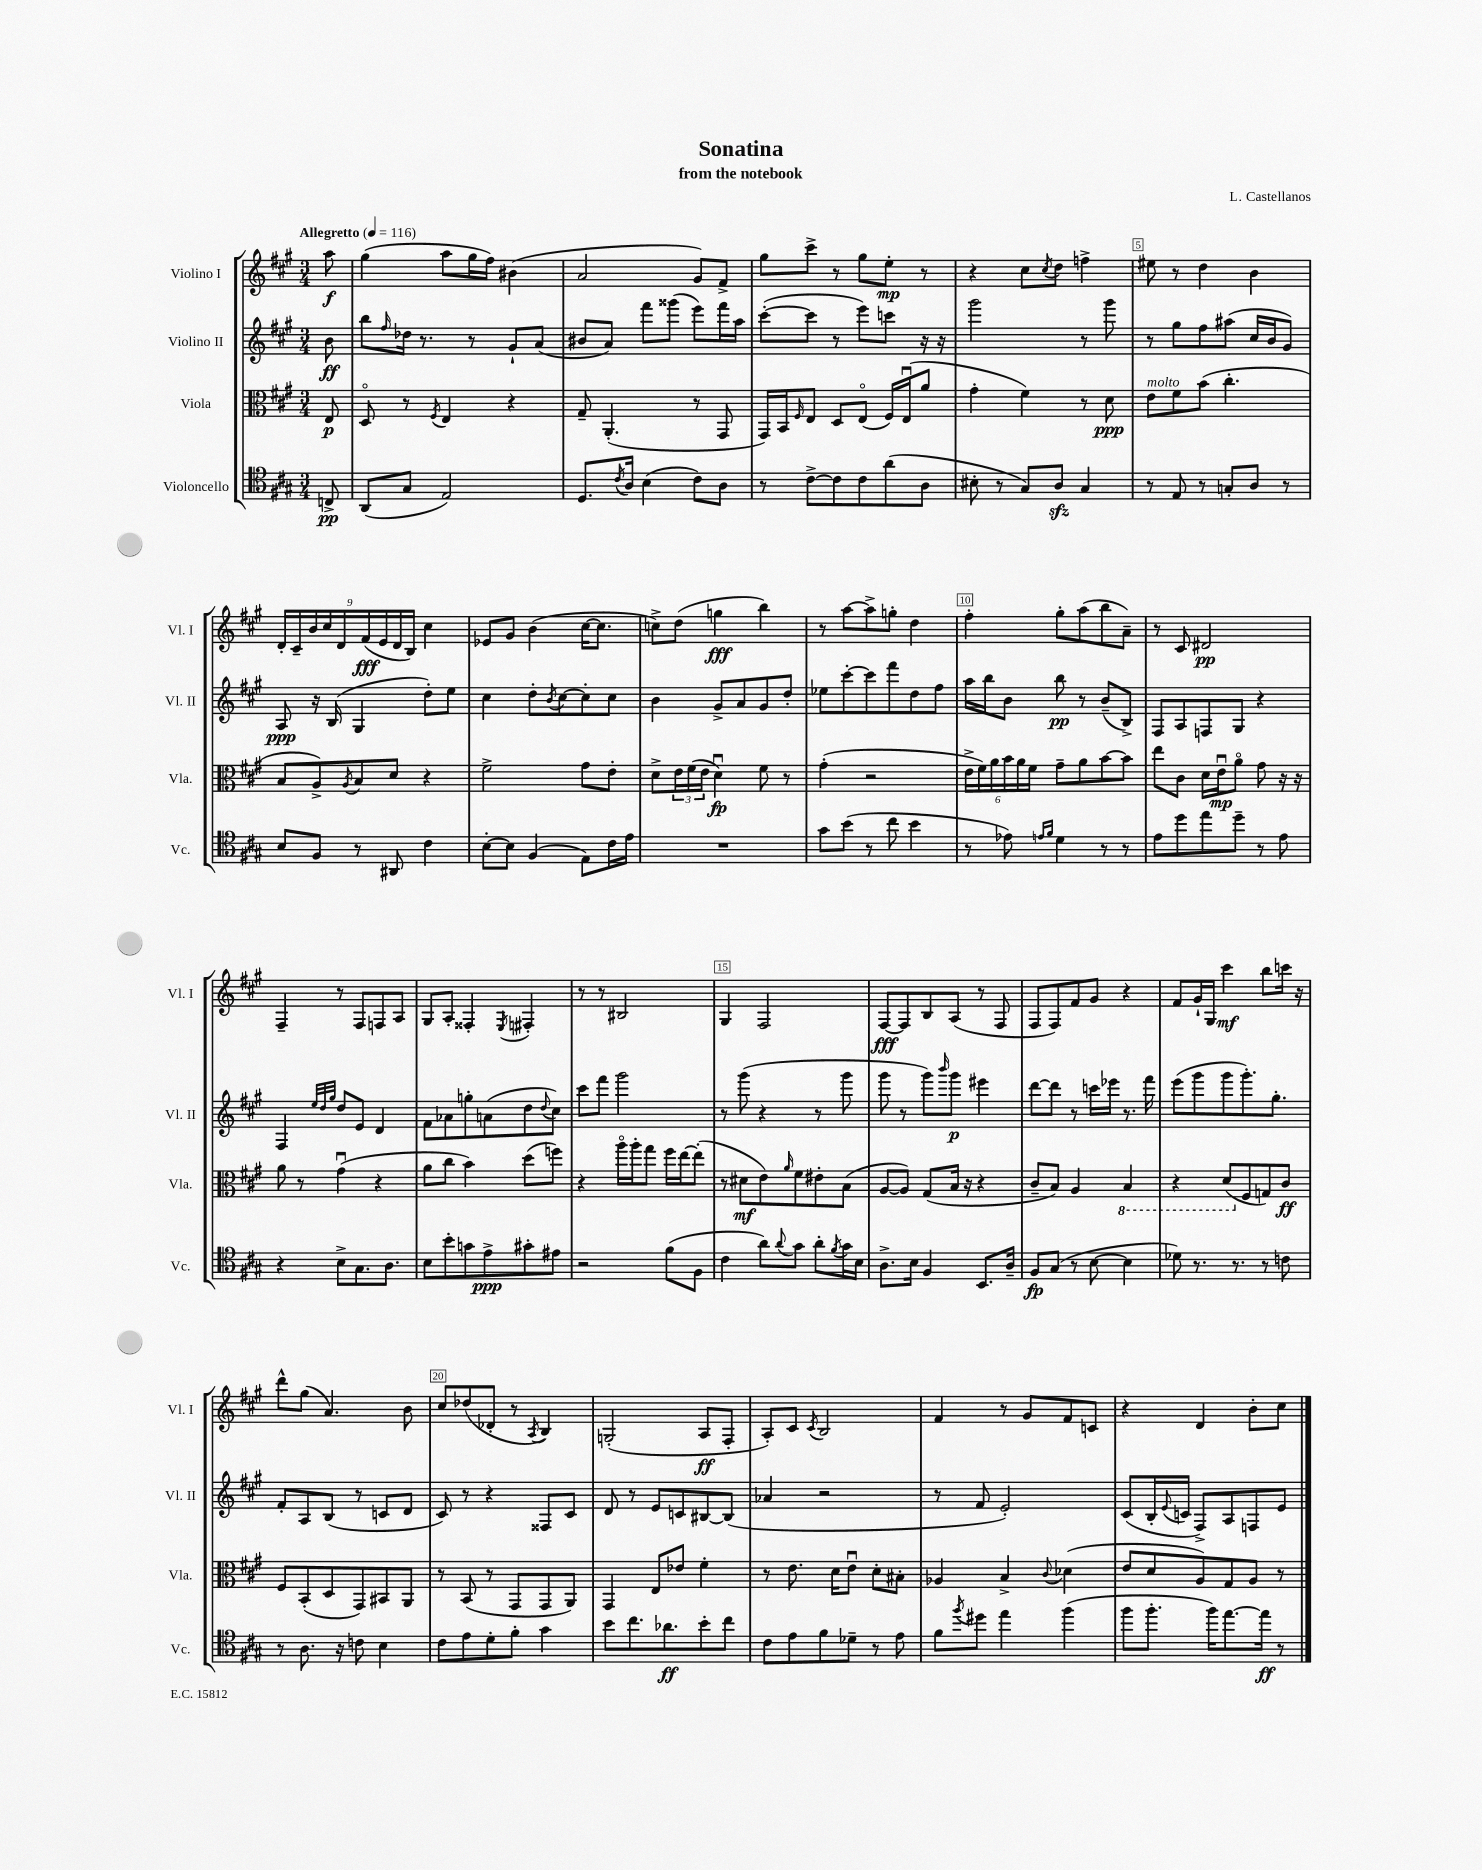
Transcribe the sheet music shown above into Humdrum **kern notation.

**kern	**kern	**kern	**kern
*staff4	*staff3	*staff2	*staff1
*clefC4	*clefC3	*clefG2	*clefG2
*k[f#c#g#]	*k[f#c#g#]	*k[f#c#g#]	*k[f#c#g#]
*M3/4	*M3/4	*M3/4	*M3/4
*MM116	*MM116	*MM116	*MM116
8C^/	8E/	8b\	8aa\
=	=	=	=
(8AA/L	8Do/	8bb\L	(4gg#\
.	.	16qqff#/	.
8G#/J	8r	16dd-\Jk	.
.	.	8.r	.
.	8qF#/	.	.
2E/)	4E/	.	8aa\L
.	.	8r	16gg#\L
.	.	.	16ff#\JJ)
.	4r	8g#`/L	(4b#\
.	.	(8a/J	.
=	=	=	=
8.D/L	8G#~/	8b#/L	2a/
.	(4.AA'/	8a/J)	.
8qc#/	.	.	.
16A/Jk	.	.	.
(4B\	.	8fff#\L	.
.	.	(8ggg##\J	.
8c#\L)	8r	8eee\L)	8g#/L)
8A\J	8GG#/	16fff#\L	8f#^/J
.	.	16aa\JJ	.
=	=	=	=
8r	16GG#/LL)	([8ccc#'\L	8gg#\L
.	16BB/J	.	.
.	16qqF#/	.	.
[8c#^\L	8E/J	8ccc#\]J	8ccc#^\J
8c#\]	8D/L	8r	8r
8c#\	(8Eo/J	8eee\L)	8gg#\L
(8a\	16F#/LL)	8ccc\J	8ee'\J
.	(16Eu/J	.	.
8A\J	8a/J	16r	8r
.	.	16r	.
=	=	=	=
8B#'\	4g#'\	2ggg#\	4r
8r	.	.	.
8G#/L)	4f#\)	.	8cc#\L
.	.	.	8qcc#/
8A/J	.	.	8dd\J
4G#/	8r	8r	4ff^\
.	8d\	8ggg#\	.
=	=	=	=
8r	8e\L	8r	8ee#\
8E/	8f#\	8gg#\L	8r
8r	(8b\J	8ff#\	4dd\
8G'/L	4.cc#'\	(8aa#\J	.
8A/J	.	16cc#/LL	4b\
.	.	16b/J	.
8r	.	8g#/J)	.
=	=	=	=
8B/L	8B/L	8A/	18d'/LL
.	.	.	18c#~/
.	.	.	18b/
8F#/J	8A^/)	16r	.
.	.	.	18cc#/
.	.	(16B/	.
.	.	.	18d/
.	8qA/	.	.
8r	8B/	4G#/	.
.	.	.	(18f#/
.	.	.	18e/
8AA#/	8d/J	.	.
.	.	.	18d/
.	.	.	18B/JJ)
4c#\	4r	8dd'\L)	4cc#\
.	.	8ee\J	.
=	=	=	=
[8B'\L	2f#^\	4cc#\	8e-/L
8B\]J	.	.	8g#/J
(4F#/	.	8dd'\L	(4b\
.	.	8qb/	.
.	.	[8cc#\	.
8E\L)	8g#\L	8cc#'\]	[16cc#\LK
.	.	.	8.cc#\]J
16c#\L	8e'\J	8cc#\J	.
16e\JJ	.	.	.
=	=	=	=
2.r	8d^\L	4b\	8cc^\L)
.	24e\L	.	(8dd\J
.	(24f#\	.	.
.	24e\JJ	.	.
.	4du\)	8g#^/L	4gg\
.	.	8a/	.
.	8f#\	8g#/	4bb\)
.	8r	8dd'/J	.
=	=	=	=
8g#\L	(4g#'\	8ee-\L	8r
(8b\J	.	[8ccc#'\	[8aa\L
8r	2r	8ccc#\]	8aa^\]
8cc#\	.	8fff#\	8gg'\J
4b\	.	8dd\	4dd\
.	.	8ff#\J	.
=	=	=	=
8r	24e^\LL	16aa\LL	4ff#'\
.	24f#\)	.	.
.	.	16bb\J	.
.	24a\	.	.
8e-\)	24b\	8b\J	.
.	24a\	.	.
.	24f#\JJ	.	.
16qqe/LL	.	.	.
16qqf#/JJ	.	.	.
4d\	8g#~\L	8bb\	8gg#'\L
.	8a\	8r	(8aa\
8r	[8b\	(8b~/L	8bb\
8r	8b\]J	8B^/J)	8a~\J)
=	=	=	=
8e\L	8ee\L	8F#/L	8r
8dd\	8c#\J	8A/	8c#/
8ee\	16d\LL	8F/	2d#/
.	16eu\J	.	.
8dd~\J	8ao\J	8G#/J	.
8r	8g#\	4r	.
8e\	16r	.	.
.	16r	.	.
=	=	=	=
4r	8a\	4F#/	4F#~/
.	8r	.	.
.	.	32qqee/LLL	.
.	.	32qqdd/	.
.	.	32qqgg#/JJJ	.
8B^\L	(4g#u\	8dd/L	8r
8.G#\	.	8e/J	8F#/L
.	4r	4d/	8F/
8.A\J	.	.	.
.	.	.	8A/J
=	=	=	=
8B\L	8a\L	8f#\L	8G#/L
8b'\	8cc#\J	8a-\	8A'/J
8g\	4b\)	8gg'\	4F##'/
8e^\	.	(8a\	.
.	.	.	8qE/
8g#'\	(8dd\L	8dd\	4F#'/
.	.	8qqdd/	.
8e#\J	8ff\J)	8cc#\J)	.
=	=	=	=
2r	4r	8ccc#\L	8r
.	.	8fff#\J	8r
.	16aao\LL	2ggg#\	2B#/
.	16aa'\J	.	.
.	8gg#\J	.	.
(8f#\L	16ff#\LL	.	.
.	[16ee\J	.	.
8F#\J	(8ee'\]J	.	.
=	=	=	=
4c#\	8r	8r	4G#/
.	8d#\L	(8ggg#\	.
8a\L)	8e\)	4r	2F#/
8qqa/	16qqa/	.	.
8g#\J	8f#\	.	.
8a'\L	8e#'\	8r	.
8qf#/	.	.	.
16g#\L	(8B\J	8ggg#\	.
16B\JJ	.	.	.
=	=	=	=
8.A^\L	[8A/L	8ggg#\	[8F#/L
.	8A/]J)	8r	8F#/]
16B\Jk	.	.	.
4F#/	(8G#/L	8ggg#\L)	8B/
.	.	16qqbbb/	.
.	16B/Jk	8ggg#\J	(8A/J
.	16r	.	.
8.BB/L	4r	4eee#\	8r
.	.	.	8F#/
16A~/Jk	.	.	.
=	=	=	=
8F#/L	8c#~/L	[8ddd\L	8F#/L
(8G#/J	8B/J)	8ddd\]J	8F#/)
8r	4A/	8r	8f#/
[8B\	.	16ccc\LL	8g#/J
.	.	16eee-\JJ	.
4B\]	4BB/	8.r	4r
.	.	16fff#\	.
=	=	=	=
8d-\)	4r	(8eee\L	8f#/L
8.r	.	8ggg#\	16g#`/L
.	.	.	16G#/JJ
.	(8D/L	8ggg#\	4ccc#\
8.r	.	.	.
.	8F#/	8.ggg#'\)	.
8r	8G/)	.	8bb\L
.	.	8.gg#'\J	.
8c\	8c#/J	.	16ccc\Jk
.	.	.	16r
=	=	=	=
8r	8F#/L	8f#'/L	8ddd^^\L
8.A\	(8BB'/	8A/	(8gg#\J
.	8D/	(8B/J	4.a/)
16r	.	.	.
8c\	8GG#/)	8r	.
4B\	8BB#/	8c/L	.
.	8AA/J	8d/J	8b\
=	=	=	=
8c#\L	8r	8c#/)	8cc#/L
8e\	(8BB/	8r	(8dd-/
8d'\	8r	4r	8d-'/J
8f#'\J	8GG#/L	.	8r
.	.	.	8qA/
4g#\	8GG#/	8F##/L	4B/)
.	8AA/J)	8c#/J	.
=	=	=	=
8b\L	4GG#/	8d/	(2G'/
8.cc#\	.	8r	.
.	8E/L	8e/L	.
8.a-\	.	.	.
.	8e-/J	8c/	.
8b'\	4f#'\	[8B#/	8A/L
8cc#\J	.	(8B#/]J	8F#'/J
=	=	=	=
8c#\L	8r	4a-/	8A'/L)
8e\	8.e\	.	8c#/J
.	.	.	8qc#/
8f#\	.	2r	2B/
.	16d\LK	.	.
8d-~\J	8eu\J	.	.
8r	8d'\L	.	.
8e\	8B#'\J	.	.
=	=	=	=
8f#\L	4A-/	8r	4f#/
8qff#/	.	.	.
8dd#\J	.	8f#/	.
4ee\	4B^/	2e'/)	8r
.	.	.	8g#/L
.	8qqc#/	.	.
(4ff#\	(4d-\	.	8f#/
.	.	.	8c/J
=	=	=	=
8ff#\L	8e/L	(8c#/L	4r
8.ff#'\J	8d/	16B'/L	.
.	.	8qqe/	.
.	.	16c/JJ	.
.	8A/)	8F#^/L)	4d/
16ff#\LK)	.	.	.
[8.ee\	8G#/	8A/	.
.	8A/J	8F/	8b'\L
16ee\]Jk	.	.	.
8r	8r	8e/J	8cc#\J
==	==	==	==
*-	*-	*-	*-
